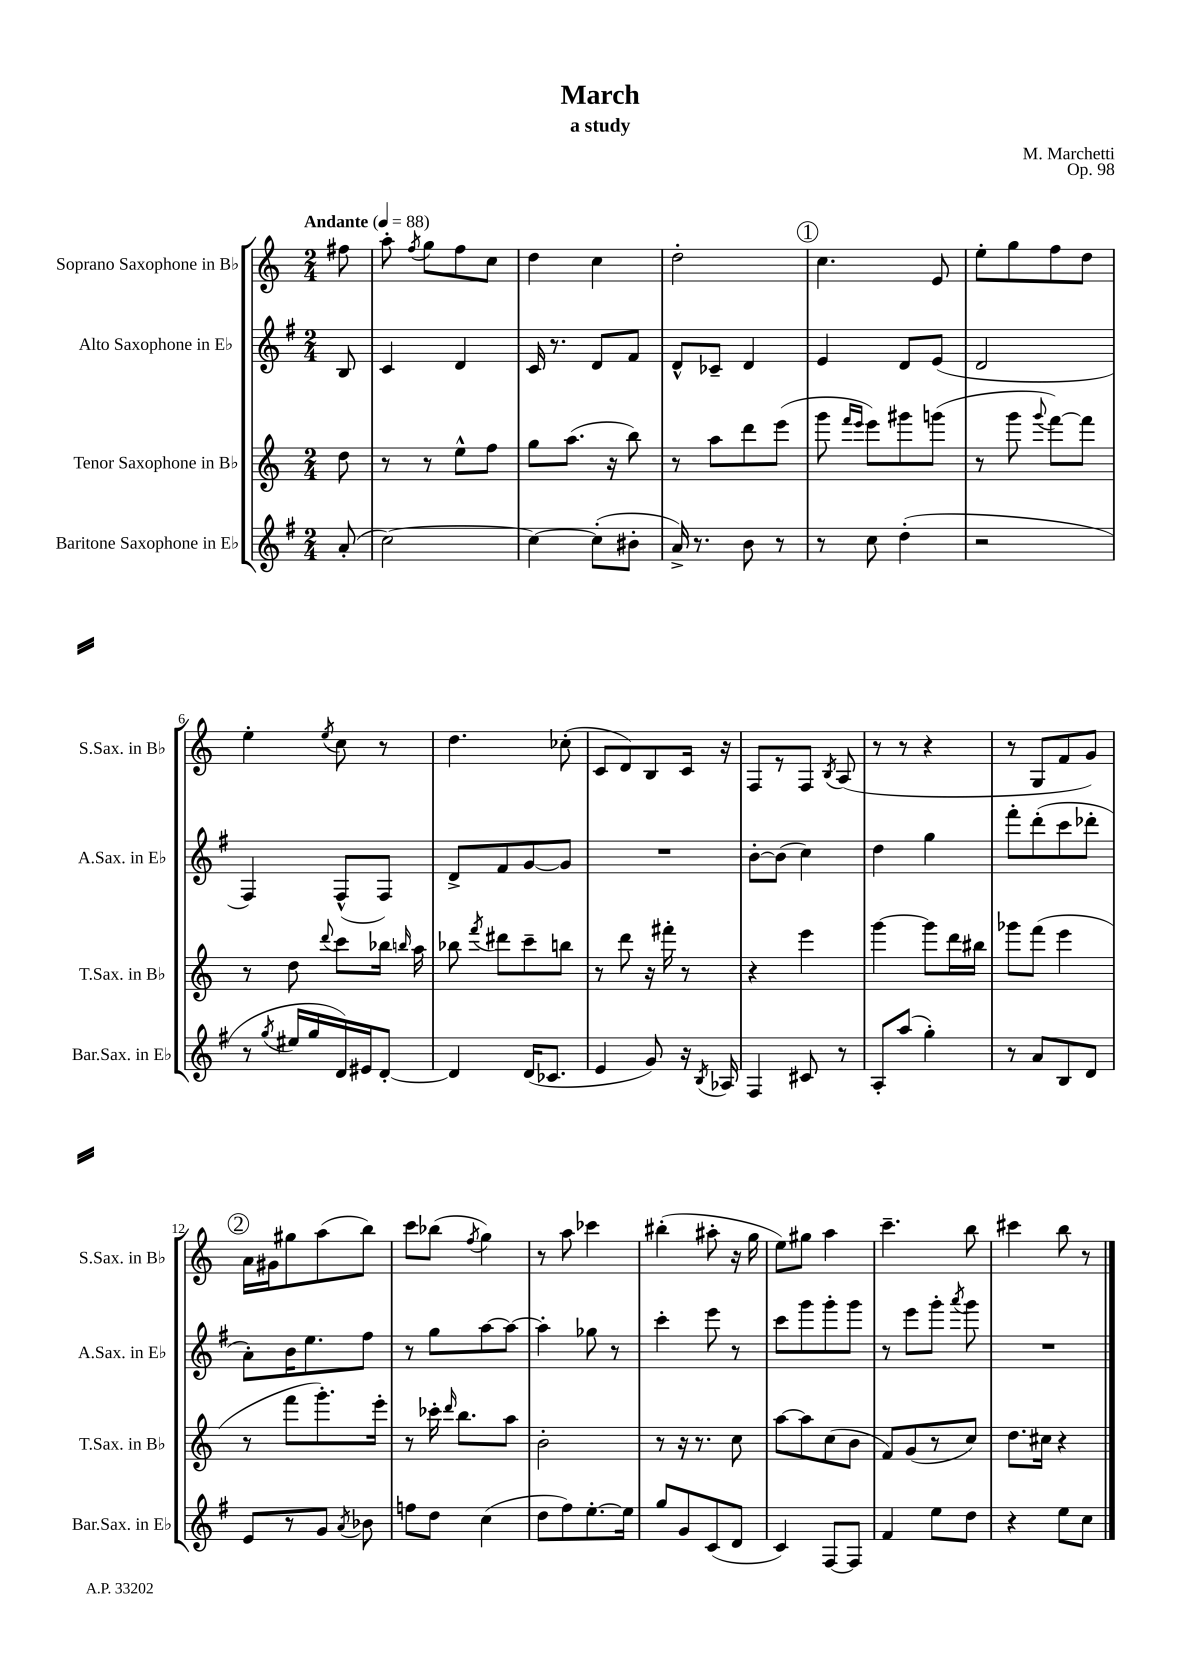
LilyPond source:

\header { title = "March" composer = "M. Marchetti" subtitle = "a study" opus = "Op. 98" }
<<
\new StaffGroup <<
\new Staff = "s0" \with { instrumentName = "Soprano Saxophone in Bb" shortInstrumentName = "S.Sax. in Bb" } {
    \clef treble \key c \major \numericTimeSignature \time 2/4 \partial 8 \tempo "Andante" 4 = 88
    \autoBeamOff fis''8 |
    a''8-. \acciaccatura { f''8 } g''8[ f''8 c''8] |
    d''4 c''4 |
    d''2-. |
    \mark \markup { \circle "1" } c''4. e'8 |
    e''8[-. g''8 f''8 d''8] |
    e''4-. \acciaccatura { e''8 } c''8 r8 |
    d''4. ces''8-.( |
    c'8[ d'8) b8 c'16] r16 |
    f8[ r8 f8] \acciaccatura { b8 } a8( |
    r8 r8 r4 |
    r8 g8[ f'8 g'8]) |
    \mark \markup { \circle "2" } a'16[ gis'16 gis''8 a''8( b''8]) |
    c'''8[ bes''8]( \acciaccatura { f''8 } g''4) |
    r8 a''8 ces'''4 |
    bis''4-.( ais''8-. r16 g''16 |
    e''8[) gis''8] a''4 |
    c'''4.-- b''8 |
    cis'''4 b''8 r8 \bar "|." |
}
\new Staff = "s1" \with { instrumentName = "Alto Saxophone in Eb" shortInstrumentName = "A.Sax. in Eb" } {
    \clef treble \key g \major \numericTimeSignature \time 2/4 \partial 8
    \autoBeamOff b8 |
    c'4 d'4 |
    c'16 r8. d'8[ fis'8] |
    d'8[-^ ces'8]-- d'4 |
    \mark \markup { \circle "1" } e'4 d'8[ e'8]( |
    d'2 |
    fis4) fis8[-^( fis8]) |
    d'8[-> fis'8 g'8~ g'8] |
    R2 |
    b'8[~-. b'8]( c''4) |
    d''4 g''4 |
    fis'''8[-. d'''8-.( c'''8 des'''8]-. |
    \mark \markup { \circle "2" } a'8[-.) b'16 e''8. fis''8] |
    r8 g''8[ a''8~ a''8]~ |
    a''4-. ges''8 r8 |
    c'''4-. e'''8 r8 |
    c'''8[ g'''8 g'''8-. g'''8] |
    r8 e'''8[ g'''8]-. \acciaccatura { a'''8 } g'''8 |
    R2 \bar "|." |
}
\new Staff = "s2" \with { instrumentName = "Tenor Saxophone in Bb" shortInstrumentName = "T.Sax. in Bb" } {
    \clef treble \key c \major \numericTimeSignature \time 2/4 \partial 8
    \autoBeamOff d''8 |
    r8 r8 e''8[-^ f''8] |
    g''8[ a''8.]( r16 b''8) |
    r8 a''8[ d'''8 e'''8]( |
    \mark \markup { \circle "1" } g'''8 \grace { f'''16[ e'''16] } e'''8[) gis'''8 g'''8]( |
    r8 g'''8 \appoggiatura { g'''8 } f'''8[~) f'''8] |
    r8 d''8 \appoggiatura { d'''8 } c'''8[ bes''16] \grace { b''16 } a''16 |
    bes''8 \acciaccatura { f'''8 } dis'''8[ c'''8-- b''8] |
    r8 d'''8 r16 fis'''16-. r8 |
    r4 e'''4 |
    g'''4~ g'''8[ d'''16 bis''16] |
    ges'''8[ f'''8]( e'''4 |
    \mark \markup { \circle "2" } r8 f'''8[ g'''8.-.) e'''16]-. |
    r8 ces'''16-. \grace { d'''16 } b''8.[ a''8] |
    b'2-. |
    r8 r16 r8. c''8 |
    a''8[~ a''8 c''8( b'8] |
    f'8[) g'8( r8 c''8]) |
    d''8.[ cis''16] r4 \bar "|." |
}
\new Staff = "s3" \with { instrumentName = "Baritone Saxophone in Eb" shortInstrumentName = "Bar.Sax. in Eb" } {
    \clef treble \key g \major \numericTimeSignature \time 2/4 \partial 8
    \autoBeamOff a'8-.( |
    c''2~) |
    c''4~ c''8[-.( bis'8]-. |
    a'16->) r8. b'8 r8 |
    \mark \markup { \circle "1" } r8 c''8 d''4-.( |
    r2 |
    r8 \acciaccatura { g''8 } eis''16[ g''16 d'16) eis'16 d'8]~-. |
    d'4 d'16[( ces'8.] |
    e'4 g'8) r16 \acciaccatura { b8 } aes16 |
    fis4 cis'8 r8 |
    a8[-. a''8]( g''4-.) |
    r8 a'8[ b8 d'8] |
    \mark \markup { \circle "2" } e'8[ r8 g'8] \acciaccatura { a'8 } bes'8 |
    f''8[ d''8] c''4( |
    d''8[ fis''8) e''8.~-. e''16] |
    g''8[ g'8 c'8( d'8] |
    c'4) fis8[~ fis8] |
    fis'4 e''8[ d''8] |
    r4 e''8[ c''8] \bar "|." |
}
>>
>>
